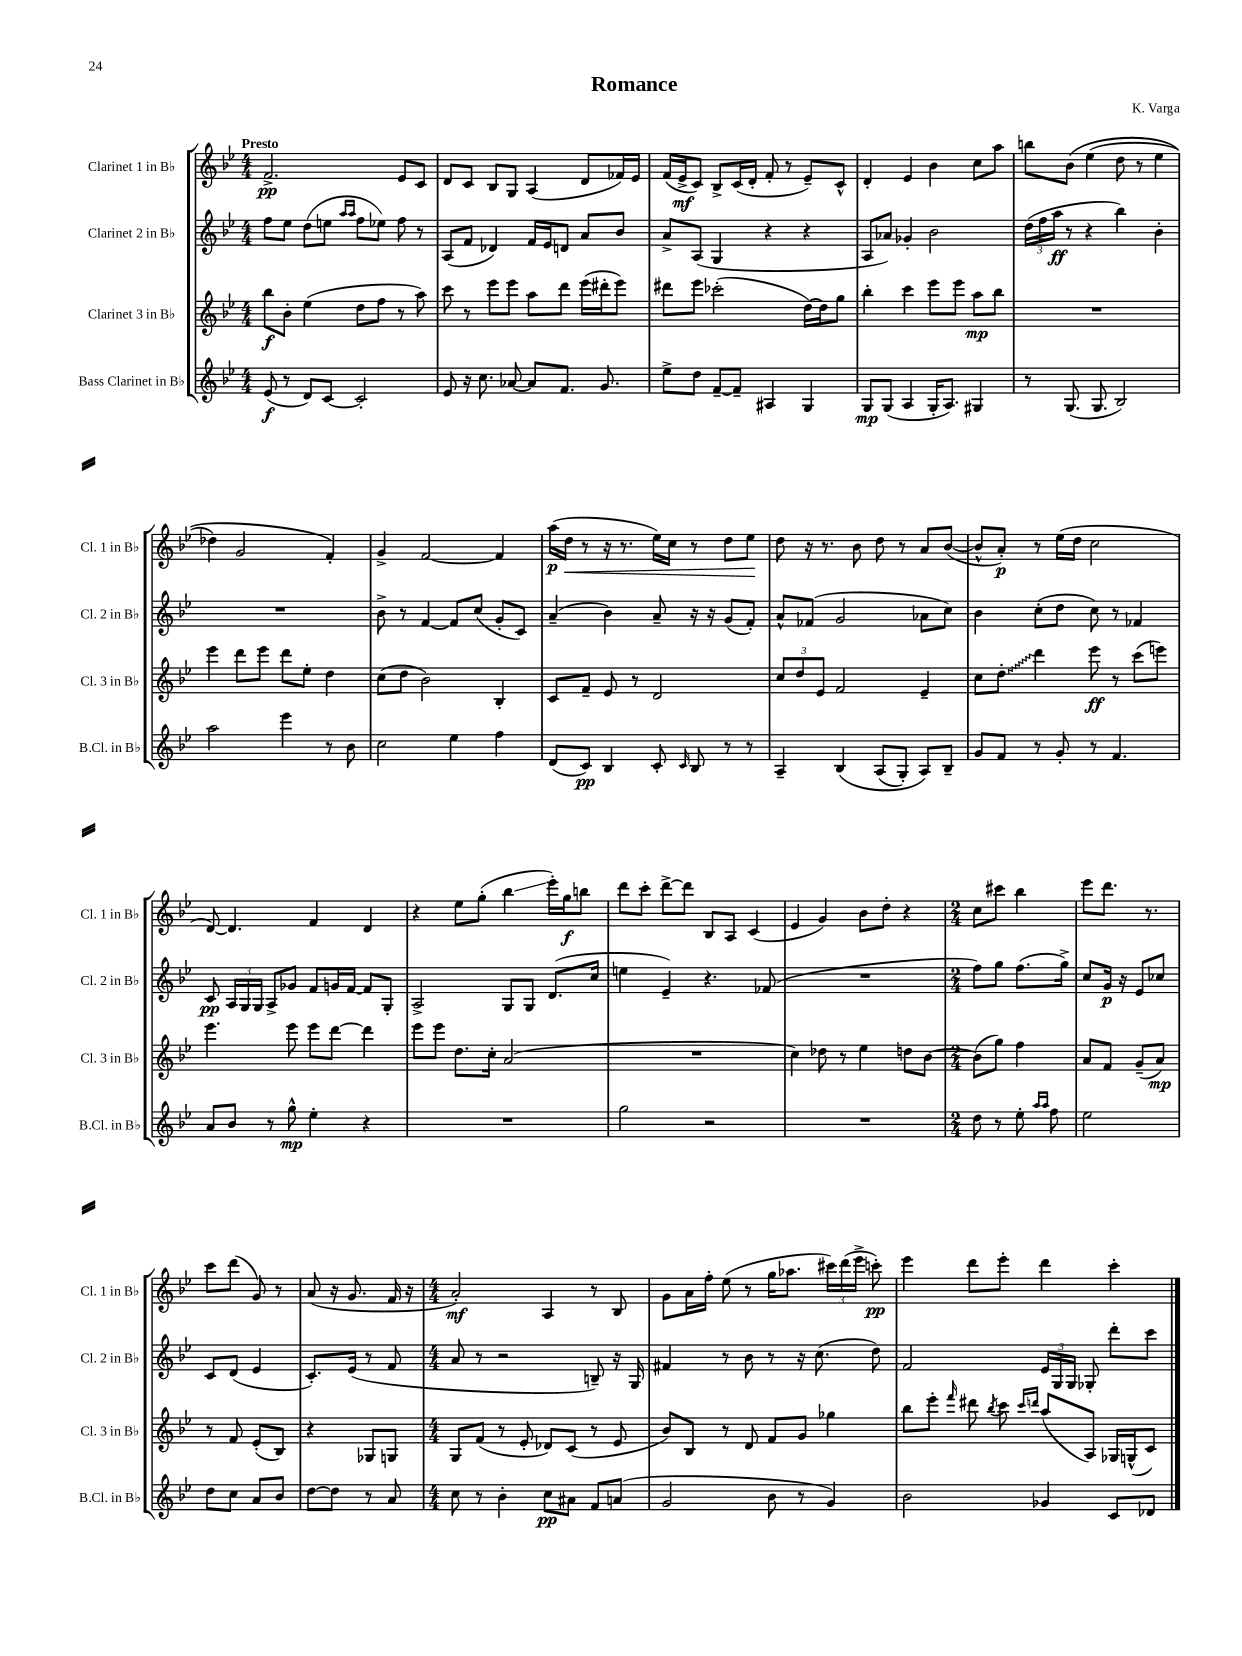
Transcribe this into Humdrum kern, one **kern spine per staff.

**kern	**kern	**kern	**kern
*staff4	*staff3	*staff2	*staff1
*clefG2	*clefG2	*clefG2	*clefG2
*k[b-e-]	*k[b-e-]	*k[b-e-]	*k[b-e-]
*M4/4	*M4/4	*M4/4	*M4/4
(8e-	8bb-	8ff	2.f^
8r	8b-'	8ee-	.
8d)	(4ee-	(8dd	.
[8c	.	8ee	.
.	.	16qqaa	.
.	.	16qqaa	.
2c']	8dd	8ff	.
.	8ff	8ee-)	.
.	8r	8ff	8e-
.	8aa)	8r	8c
=	=	=	=
8e-	8ccc	(8A	8d
16r	8r	8f	8c
8.cc	.	.	.
.	8eee-	4d-)	8B-
[8a-	8eee-	.	8G
8a-]	8aa	16f	(4A
.	.	16e-	.
8.f	8ddd	8d	.
.	(16eee-	8a	8d
8.g	16ddd#'	.	.
.	8eee-)	8b-	16f-)
.	.	.	16e-
=	=	=	=
8ee-^	8ddd#	8a^	(16f
.	.	.	16e-^
8dd	8eee-	(8A	8c)
[8f~	(2ccc-'	4G	8B-^
8f~]	.	.	(16c
.	.	.	16d'
4A#	.	4r	8f'
.	.	.	8r
4G	[16dd)	4r	8e-~)
.	16dd]	.	.
.	8gg	.	8c^^
=	=	=	=
8G	4bb-'	8A	4d'
(8G	.	8a-)	.
4A	4ccc	4g-'	4e-
16G'	8eee-	2b-	4b-
8.A)	.	.	.
.	8eee-	.	.
4G#	8aa	.	8cc
.	8bb-	.	8aa
=	=	=	=
8r	1r	(24dd	8bb
.	.	24ff	.
.	.	24aa	.
(8.G	.	8r	&(8b-
.	.	4r	(4ee-
8.G	.	.	.
2B-)	.	4bb-)	8dd
.	.	.	8r
.	.	4b-'	4ee-
=	=	=	=
2aa	4eee-	1r	4dd-)
.	8ddd	.	2g
.	8eee-	.	.
4eee-	8ddd	.	.
.	8ee-'	.	.
8r	4dd	.	4f'&)
8b-	.	.	.
=	=	=	=
2cc	(8cc	8b-^	4g^
.	8dd	8r	.
.	2b-)	[4f	[2f
4ee-	.	8f]	.
.	.	(8cc	.
4ff	4B-'	8g'	4f]
.	.	8c)	.
=	=	=	=
(8d	8c	(4a~	(16aa
.	.	.	16dd
8c)	8f~	.	8r
4B-	8e-	4b-)	16r
.	.	.	8.r
.	8r	.	.
8c'	2d	8a~	16ee-)
.	.	.	16cc
16qqc	.	.	.
8B-	.	16r	8r
.	.	16r	.
8r	.	(8g	8dd
8r	.	8f')	8ee-
=	=	=	=
4A~	12cc	8a^^	8dd
.	12dd	.	.
.	.	(8f-	16r
.	12e-	.	.
.	.	.	8.r
&(4B-	2f	2g	.
.	.	.	8b-
(8A	.	.	8dd
8G')	.	.	8r
8A&)	4e-~	8a-	8a
8B-~	.	8cc)	([8b-
=	=	=	=
8g	8cc	4b-	8b-^^]
8f	8dd'	.	8a')
8r	4ddd	(8cc'	8r
8g'	.	8dd	(16ee-
.	.	.	16dd
8r	8eee-	8cc)	2cc
4.f	8r	8r	.
.	(8ccc	4f-	.
.	8eee)	.	.
=	=	=	=
8a	4.eee-	8c	[8d)
8b-	.	24A	4.d]
.	.	24G	.
.	.	24G	.
8r	.	8A^	.
8gg^^	8eee-	8g-	.
4ee-'	8eee-	8f	4f
.	[8ddd	16g	.
.	.	[16f	.
4r	4ddd]	8f]	4d
.	.	8G'	.
=	=	=	=
1r	8eee-	2A^	4r
.	8eee-	.	.
.	8.dd	.	8ee-
.	.	.	(8gg'
.	16cc'	.	.
.	(2a	8G	4bb-
.	.	8G	.
.	.	(8.d	16eee-')
.	.	.	16gg
.	.	.	8bb
.	.	16cc	.
=	=	=	=
2gg	1r	4ee	8ddd
.	.	.	8ccc'
.	.	4e-~)	[8ddd^
.	.	.	8ddd]
2r	.	4.r	8B-
.	.	.	8A
.	.	.	(4c
.	.	(8f-	.
=	=	=	=
1r	4cc)	1r	4e-
.	8dd-	.	4g)
.	8r	.	.
.	4ee-	.	8b-
.	.	.	8dd'
.	8dd	.	4r
.	[8b-	.	.
=	=	=	=
*M2/4	*M2/4	*M2/4	*M2/4
8dd	(8b-]	8ff)	8cc
8r	8gg)	8gg	8ccc#
8ee-'	4ff	(8.ff	4bb-
16qqaa	.	.	.
16qqaa	.	.	.
8ff	.	.	.
.	.	16gg^)	.
=	=	=	=
2ee-	8a	8cc	8eee-
.	8f	16g	8.ddd
.	.	16r	.
.	(8g~	8e-	.
.	.	.	8.r
.	8a)	8cc-	.
=	=	=	=
8dd	8r	8c	8ccc
8cc	8f	(8d	(8ddd
8a	(8e-'	4e-	8g)
8b-	8B-)	.	8r
=	=	=	=
[8dd	4r	8.c')	(8a
8dd]	.	.	16r
.	.	(16e-	8.g
8r	8G-	8r	.
8a	8G	8f	16f
.	.	.	16r
=	=	=	=
*M4/4	*M4/4	*M4/4	*M4/4
8cc	8G	8a	2a')
8r	(8f	8r	.
4b-'	8r	2r	.
.	8e-'	.	.
8cc	8d-)	.	4A
8a#	(8c	.	.
8f	8r	8B~)	8r
(8a	8e-	16r	8B-
.	.	16G	.
=	=	=	=
2g	8b-)	4f#	8g
.	8B-	.	16a
.	.	.	16ff'
.	8r	8r	(8ee-
.	8d	8b-	8r
8b-	8f	8r	16gg
.	.	.	8.aa-
8r	8g	16r	.
.	.	(8.cc	.
4g)	4gg-	.	24ccc#)
.	.	.	(24ddd
.	.	.	24eee-^
.	.	8dd)	8ccc')
=	=	=	=
2b-	8bb-	2f	4eee-
.	8eee-'	.	.
.	16qqfff	.	.
.	8ddd#	.	8ddd
.	8qbb-	.	.
.	8ccc	.	8eee-'
.	16qqccc	.	.
.	16qqddd	.	.
4g-	(8aa	24e-	4ddd
.	.	24G	.
.	.	24G	.
.	8A)	8G-'	.
8c	16G-	8ddd'	4ccc'
.	(16G^^	.	.
8d-	8c)	8ccc	.
==	==	==	==
*-	*-	*-	*-
